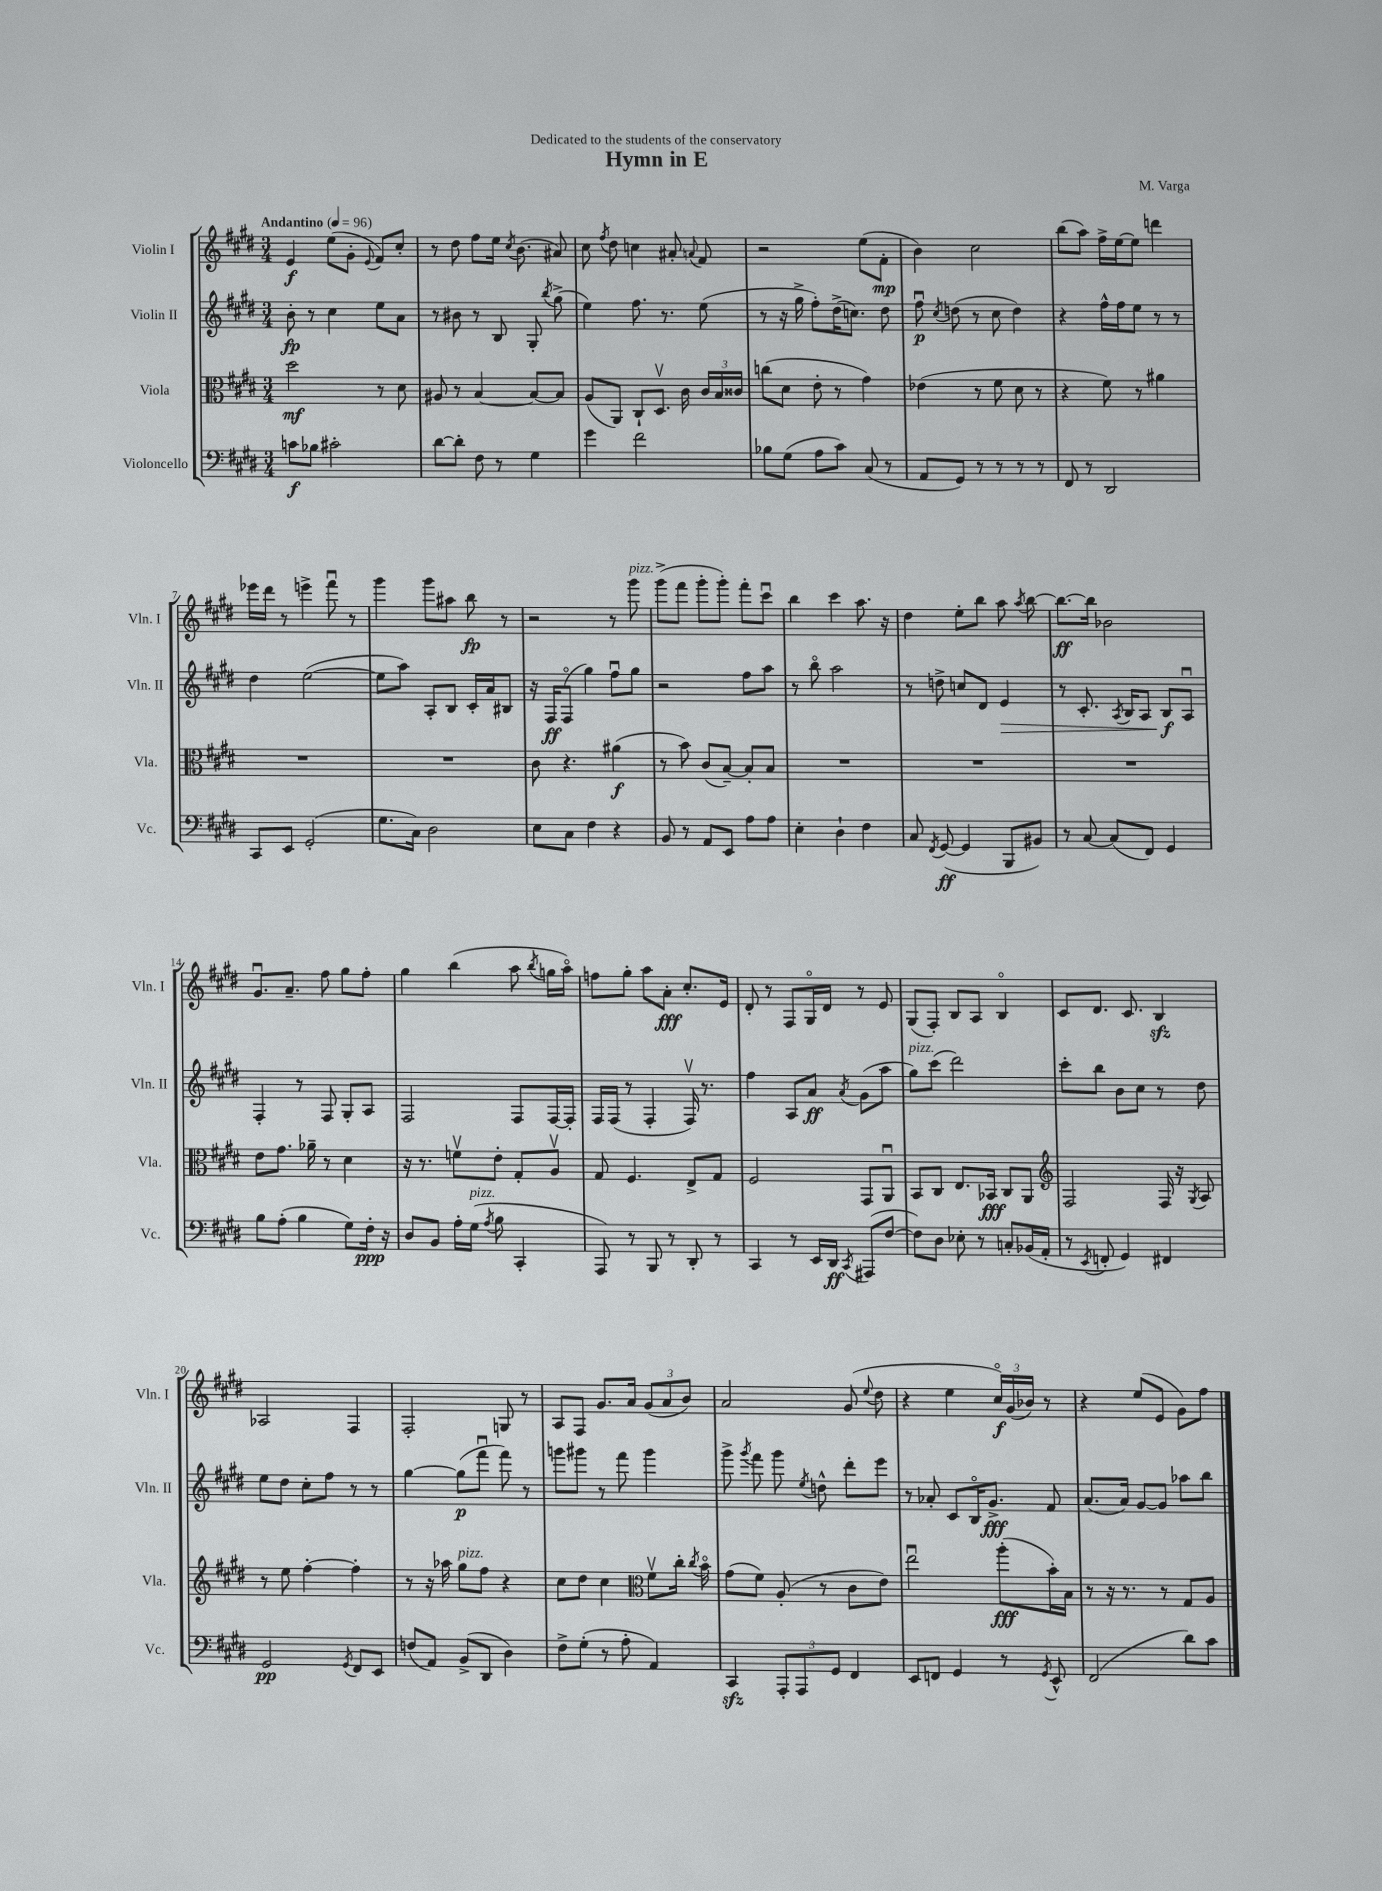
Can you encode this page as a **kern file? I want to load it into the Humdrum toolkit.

**kern	**kern	**kern	**kern
*staff4	*staff3	*staff2	*staff1
*clefF4	*clefC3	*clefG2	*clefG2
*k[f#c#g#d#]	*k[f#c#g#d#]	*k[f#c#g#d#]	*k[f#c#g#d#]
*M3/4	*M3/4	*M3/4	*M3/4
*MM96	*MM96	*MM96	*MM96
8c\L	2dd#\	8b'\	4e/
8B-\J	.	8r	.
2c#'\	.	4cc#\	(8ee\L
.	.	.	8g#'\J
.	.	.	8qqe/
.	8r	8ee\L	8f#/L)
.	8d#\	8a\J	8cc#'/J
=	=	=	=
[8d#\L	8A#/	8r	8r
8d#'\]J	8r	8b#\	8dd#\
8F#\	[4B/	8r	8ff#\L
8r	.	8B/	16ee\Jk
.	.	.	8qcc#/
.	.	.	(8.b\
4G#\	8B/_L	8G#'/	.
.	.	8qbb/	.
.	8B/]J	(8gg#^\	8a#/)
=	=	=	=
4g#\	(8A/L	4ee\)	8cc#\
.	.	.	8qff#/
.	8AA/J)	.	8dd#\
2f#\	8C#`/L	8.ff#\	4cc\
.	8.D#v/J	.	.
.	.	8.r	.
.	.	.	8a#'/
.	16c#\	.	.
.	.	.	8qqa/
.	24c#/LL	(8ee\	8f#/
.	24B/	.	.
.	24c##/JJ	.	.
=	=	=	=
8B-\L	(8cc\L	8r	2r
(8G#\J	8d#\J	16r	.
.	.	16gg#^\	.
8A\L	8e'\	8ff#'\L)	.
8c#\J)	8r	(16dd#^\K	.
.	.	8.cc\J)	.
(8C#/	4g#\)	.	(8ee\L
8r	.	8dd#\	8f#'\J
=	=	=	=
8AA/L	(4e-\	8ff#u\	4b\)
.	.	8qcc#/	.
8GG#/J)	.	(8dd\	.
8r	8r	8r	2cc#\
8r	8f#\	8cc#\	.
8r	8d#\	4dd\)	.
8r	8r	.	.
=	=	=	=
8FF#/	4r	4r	(8bb\L
8r	.	.	8aa\J)
2DD#/	8f#\)	16ff#^^\LL	16ff#^\LL
.	.	16ff#\J	[16ee\J
.	8r	8ee\J	8ee\]J
.	4a#\	8r	4ddd\
.	.	8r	.
=	=	=	=
8CC#/L	2.r	4dd#\	16eee-\LL
.	.	.	16ddd#\JJ
8EE/J	.	.	8r
(2GG#'/	.	([2ee\	4eee^\
.	.	.	8fff#u\
.	.	.	8r
=	=	=	=
8.G#\L	2.r	8ee\]L	4ggg#\
.	.	8aa\J)	.
16C#\Jk)	.	.	.
2D#\	.	8A'/L	8ggg#\L
.	.	8B/J	8aa#\J
.	.	16c#'/LL	8bb\
.	.	16a/J	.
.	.	8B#/J	8r
=	=	=	=
8E\L	8c#\	16r	2r
.	.	16F#/LK	.
8C#\J	4.r	(8F#o/J	.
4F#\	.	4gg#\)	.
4r	(4a#\	8ff#u\L	8r
.	.	8gg#\J	8ggg#\
=	=	=	=
8BB/	8r	2r	(8ggg#^\L
8r	8b\)	.	8fff#\J
8AA/L	(8c#/L	.	8ggg#'\L
8EE/J	[8B~/J)	.	8ggg#'\J)
8A\L	8B'/]L	8ff#\L	8fff#'\L
8A\J	8B/J	8aa\J	8ccc#u\J
=	=	=	=
4E'\	2.r	8r	4bb\
.	.	8bbo\	.
4D#`\	.	2aa\	4ccc#\
4F#\	.	.	8.aa\
.	.	.	16r
=	=	=	=
8C#/	2.r	8r	4dd#\
8qFF#/	.	.	.
([8GG#/	.	8dd^\	.
4GG#/]	.	8cc/L	8ee'\L
.	.	8d#/J	8bb\J
8BBB/L	.	4e/	8aa\
.	.	.	8qaa/
8BB#/J)	.	.	[8bb\
=	=	=	=
8r	2.r	8r	8.bb\_L
[8C#/	.	8.c#'/	.
.	.	.	16bb\]Jk
(8C#/]L	.	.	2b-\
.	.	8qA/	.
.	.	16B/LK	.
8FF#/J)	.	8A/J	.
4GG#/	.	8B/L	.
.	.	8Au/J	.
=	=	=	=
8B\L	8e\L	4F#'/	8.g#u/L
(8A'\J	8.g#\J	.	.
.	.	.	8.a~/J
4B\	.	8r	.
.	16a-~\	.	.
.	8r	8F#/	8ff#\
8G#\L)	4d#\	8G#'/L	8gg#\L
16F#'\Jk	.	8A/J	8ff#'\J
16r	.	.	.
=	=	=	=
8D#/L	16r	2F#/	4gg#\
.	8.r	.	.
8BB/J	.	.	.
16A'\LL	8fv\L	.	(4bb\
(16G#\JJ	.	.	.
8qA/	.	.	.
8B\	8e'\J	.	.
4CC#'/	8G#'/L	8F#/L	8aa\
.	.	.	8qbb/
.	8Av/J	[16F#/L	16gg\LL
.	.	16F#'/]JJ	16aao\JJ)
=	=	=	=
8AAA/)	8G#/	16F#/LL	8ff\L
.	.	(16F#/JJ	.
8r	4.F#/	8r	8gg#'\J
8BBB/	.	4F#'/	8aa\L
8r	.	.	8a'\J
8DD#'/	8E^/L	16F#v/)	8.cc#'/L
.	.	8.r	.
8r	8G#/J	.	.
.	.	.	16e/Jk
=	=	=	=
4CC#/	2F#/	4ff#\	8d#'/
.	.	.	8r
8r	.	8A/L	8F#/L
16EE/LL	.	8a/J	16G#o/L
16DD#/JJ	.	.	16d#/JJ
8qCC#/	.	8qa/	.
(8AAA#/L	8GG#/L	(8g#\L	8r
[8F#/J	8AAu/J	8aa\J	8e/
=	=	=	=
8F#\]L)	8BB/L	8gg#\L)	(8G#/L
8D#\J	8C#/J	(8ccc#\J	8F#'/J)
8E-'\	8.E/L	2ddd#\)	8B/L
8r	.	.	8A/J
.	16BB-/Jk	.	.
8C'/L	8C#/L	.	4Bo/
(16BB-/L	8AA/J	.	.
16AA'/JJ	.	.	.
=	=	=	=
*	*clefG2	*	*
8r	2F#/	8ccc#'\L	8c#/L
8qEE/	.	.	.
8FF'/	.	8bb\J	8.d#/J
4GG#/)	.	8b\L	.
.	.	.	8.c#/
.	.	8cc#\J	.
4FF#/	16F#/	8r	4B/
.	16r	.	.
.	8qG#/	.	.
.	8A/	8dd#\	.
=	=	=	=
2GG#/	8r	8ee\L	2A-/
.	8ee\	8dd#\J	.
.	[4ff#'\	8cc#'\L	.
.	.	8ff#\J	.
8qGG#/	.	.	.
8FF#/L	4ff#'\]	8r	4F#/
8EE/J	.	8r	.
=	=	=	=
(8F/L	8r	[4gg#\	2F#'/
8AA/J)	16r	.	.
.	16aa-\	.	.
(8BB^/L	8gg#\L	(8gg#\]L	.
8DD#/J	8ff#\J	8fff#u\J	.
4D#\)	4r	8fff#\)	8G/
.	.	8r	8r
=	=	=	=
8F#^\L	8cc#\L	8ggg\L	8A/L
(8G#'\J	8dd#\J	8ggg#\J	8F#/J
8r	4cc#\	8r	8.g#/L
8A'\	.	8fff#\	.
.	.	.	16a/Jk
*	*clefC3	*	*
4AA/)	8f#v\L	4ggg#\	(12g#/L
.	.	.	12a/
.	16cc#'\Jk	.	.
.	.	.	12b/J)
.	8qcc#/	.	.
.	16bo\	.	.
=	=	=	=
4CC#/	(8g#\L	8ggg#^\	2a/
.	.	8qggg#/	.
.	8f#\J)	8fff#\	.
12AAA'/L	(8A'/	8ggg#\	.
12AAA/	.	.	.
.	.	8qee/	.
.	8r	8dd^^\	.
12GG#/J	.	.	.
4FF#/	8c#\L	8ddd#'\L	(8g#/
.	.	.	8qqee/
.	8e\J)	8eee\J	8dd#\
=	=	=	=
8EE/L	2eeu\	8r	4r
8FF/J	.	8a-'/	.
4GG#/	.	8c#/L	4ee\
.	.	16Bo/K	.
.	.	8.g#^/J	.
8r	(8aa'\L	.	24cc#o/LL)
.	.	.	(24g#/
.	.	.	24b-/JJ)
8qGG#/	.	.	.
8EE^^/	16b'\L)	8f#/	8r
.	16B\JJ	.	.
=	=	=	=
(2FF#/	8r	(8.a/L	4r
.	16r	.	.
.	8.r	16a/Jk)	.
.	.	[8g#/L	(8ee/L
.	8r	8g#/]J	8e/J
8d#\L)	8G#/L	8aa-\L	8g#\L)
8c#\J	8A/J	8bb\J	8ff#\J
==	==	==	==
*-	*-	*-	*-
